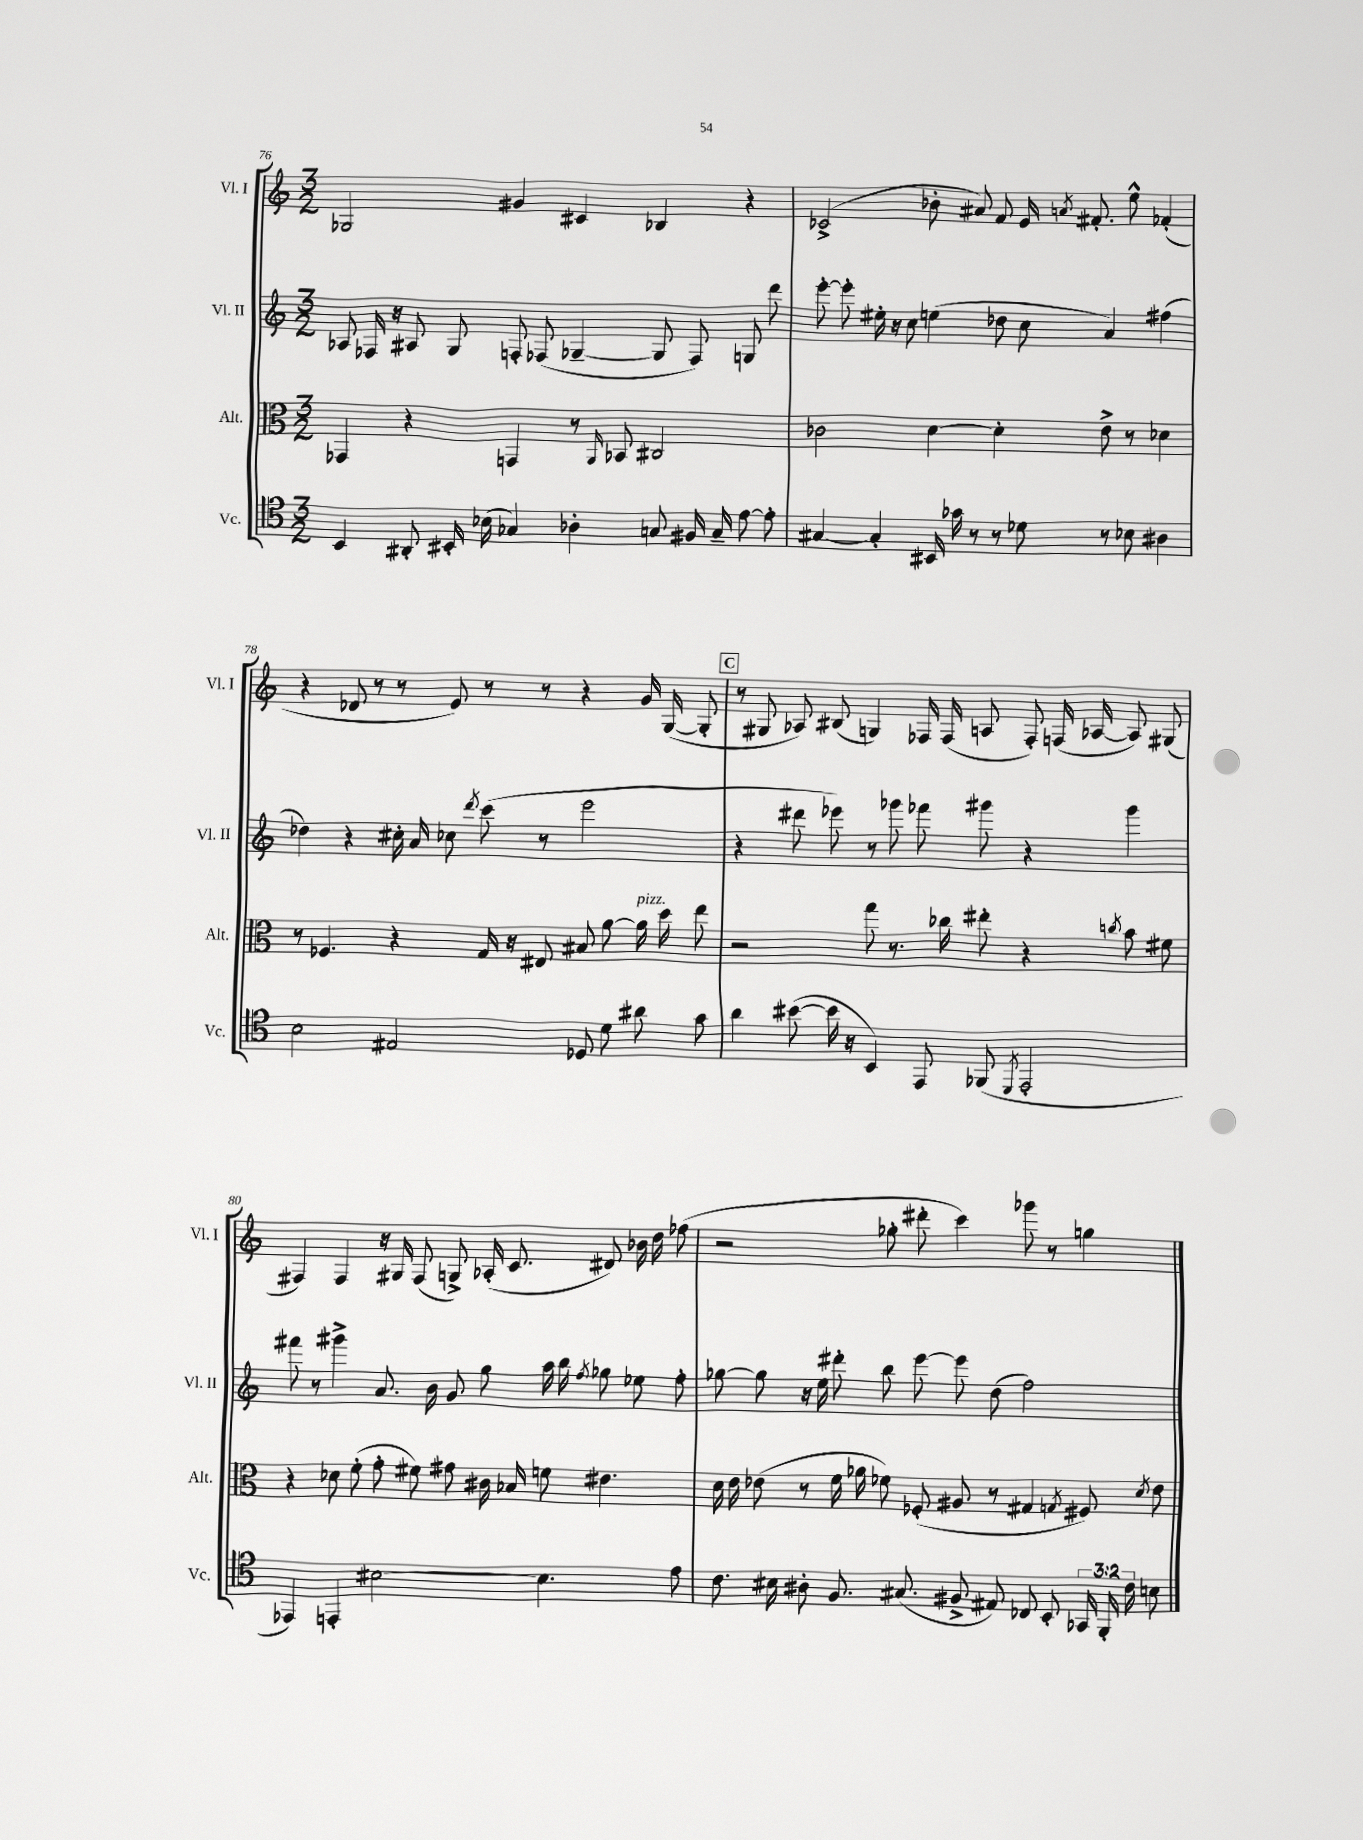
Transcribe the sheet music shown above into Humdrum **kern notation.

**kern	**kern	**kern	**kern
*staff4	*staff3	*staff2	*staff1
*clefC4	*clefC3	*clefG2	*clefG2
*k[]	*k[]	*k[]	*k[]
*M3/2	*M3/2	*M3/2	*M3/2
4BB	4GG-	8A-	2G-
.	.	16F-	.
.	.	16r	.
8AA#'	4r	8A#	.
16BB#'	.	8G	.
(16B-	.	.	.
4G-)	4GG	8F'	4g#
.	.	(8F-	.
4A-'	8r	[4G-~	4c#
.	16qqAA	.	.
.	8BB-	.	.
8G	2C#	8G-]	4B-
16F#	.	8F-)	.
16G~	.	.	.
[8e	.	8G	4r
8e']	.	8ddd	.
=	=	=	=
[4G#	2c-	[8eee'	(2c-^
.	.	8eee']	.
4G#']	.	16ee#'	.
.	.	16r	.
.	.	8cc	.
16BB#	[4d	(4ee	8b-'
16g-	.	.	.
8r	.	.	8a#)
8r	4d']	8dd-	8f
8d-	.	8cc	16e
.	.	.	8qa
.	.	.	8.f#'
8r	8e^	4a)	.
8B-	8r	.	8ee^^
4A#	4d-	(4ff#	(4f-'
=	=	=	=
2B	8r	4dd-)	4r
.	4.F-	.	.
.	.	4r	8d-
.	.	.	8r
2E#	4r	16cc#'	8r
.	.	16a	.
.	.	8cc-	8e)
.	.	8qddd	.
.	16G	(8ccc	8r
.	16r	.	.
.	8E#	8r	8r
8D-	8B#	2eee	4r
8d	[8a	.	.
8a#	16a]	.	16g
.	16dd	.	([16G
8g	8ee	.	8G']
=	=	=	=
4a	2r	4r	8r
.	.	.	8G#
([8b#	.	8ddd#	8A-)
16b#]	.	8eee-)	(8B#
16r	.	.	.
4BB)	8gg	8r	4G)
.	8.r	8ggg-	.
8EE	.	8fff-	16F-
.	16cc-	.	(16F-
(8FF-	8ee#'	8ggg#	8A
8qDD	.	.	.
2EE'	4r	4r	8F-')
.	.	.	(16F
.	.	.	[16A-
.	8qcc	.	.
.	8b	4ggg#	8A-])
.	8f#	.	(8G#
=	=	=	=
4EE-)	4r	8fff#	4F#)
.	.	8r	.
4EE'	8d-	4ggg#^	4F#
.	(8f'	.	.
[2B#	8g'	8.a	16r
.	.	.	16G#
.	8f#)	.	(8F#
.	.	16b	.
.	8g#	8g	8G^)
.	16c#	8gg	(16A-'
.	16B-	.	8.c
4.B#]	8f	16aa	.
.	.	16bb	.
.	.	8qff	.
.	4.e#	8gg-	8d#)
.	.	8ee-	16b-
.	.	.	16dd
8e	.	8ff'	(8ff-
=	=	=	=
8.c	16d	[8gg-	2r
.	16e	.	.
.	(8e-	8gg-]	.
16B#	.	.	.
8A#'	8r	16r	.
.	.	16ee	.
8.F	16f	8ddd#'	.
.	16a-	.	.
.	8f-)	8bb	8gg-'
(8.G#	.	.	.
.	(8F-'	[8eee	8ddd#'
8F#^	8A#	8eee]	4ccc)
8E#)	8r	(8dd	.
8C-	4G#	2ff)	8ggg-
8BB'	.	.	8r
.	8qG	.	.
24GG-	8F#)	.	4gg
24FF'	.	.	.
24c	.	.	.
.	8qd	.	.
8B	8e-	.	.
==	==	==	==
*-	*-	*-	*-
